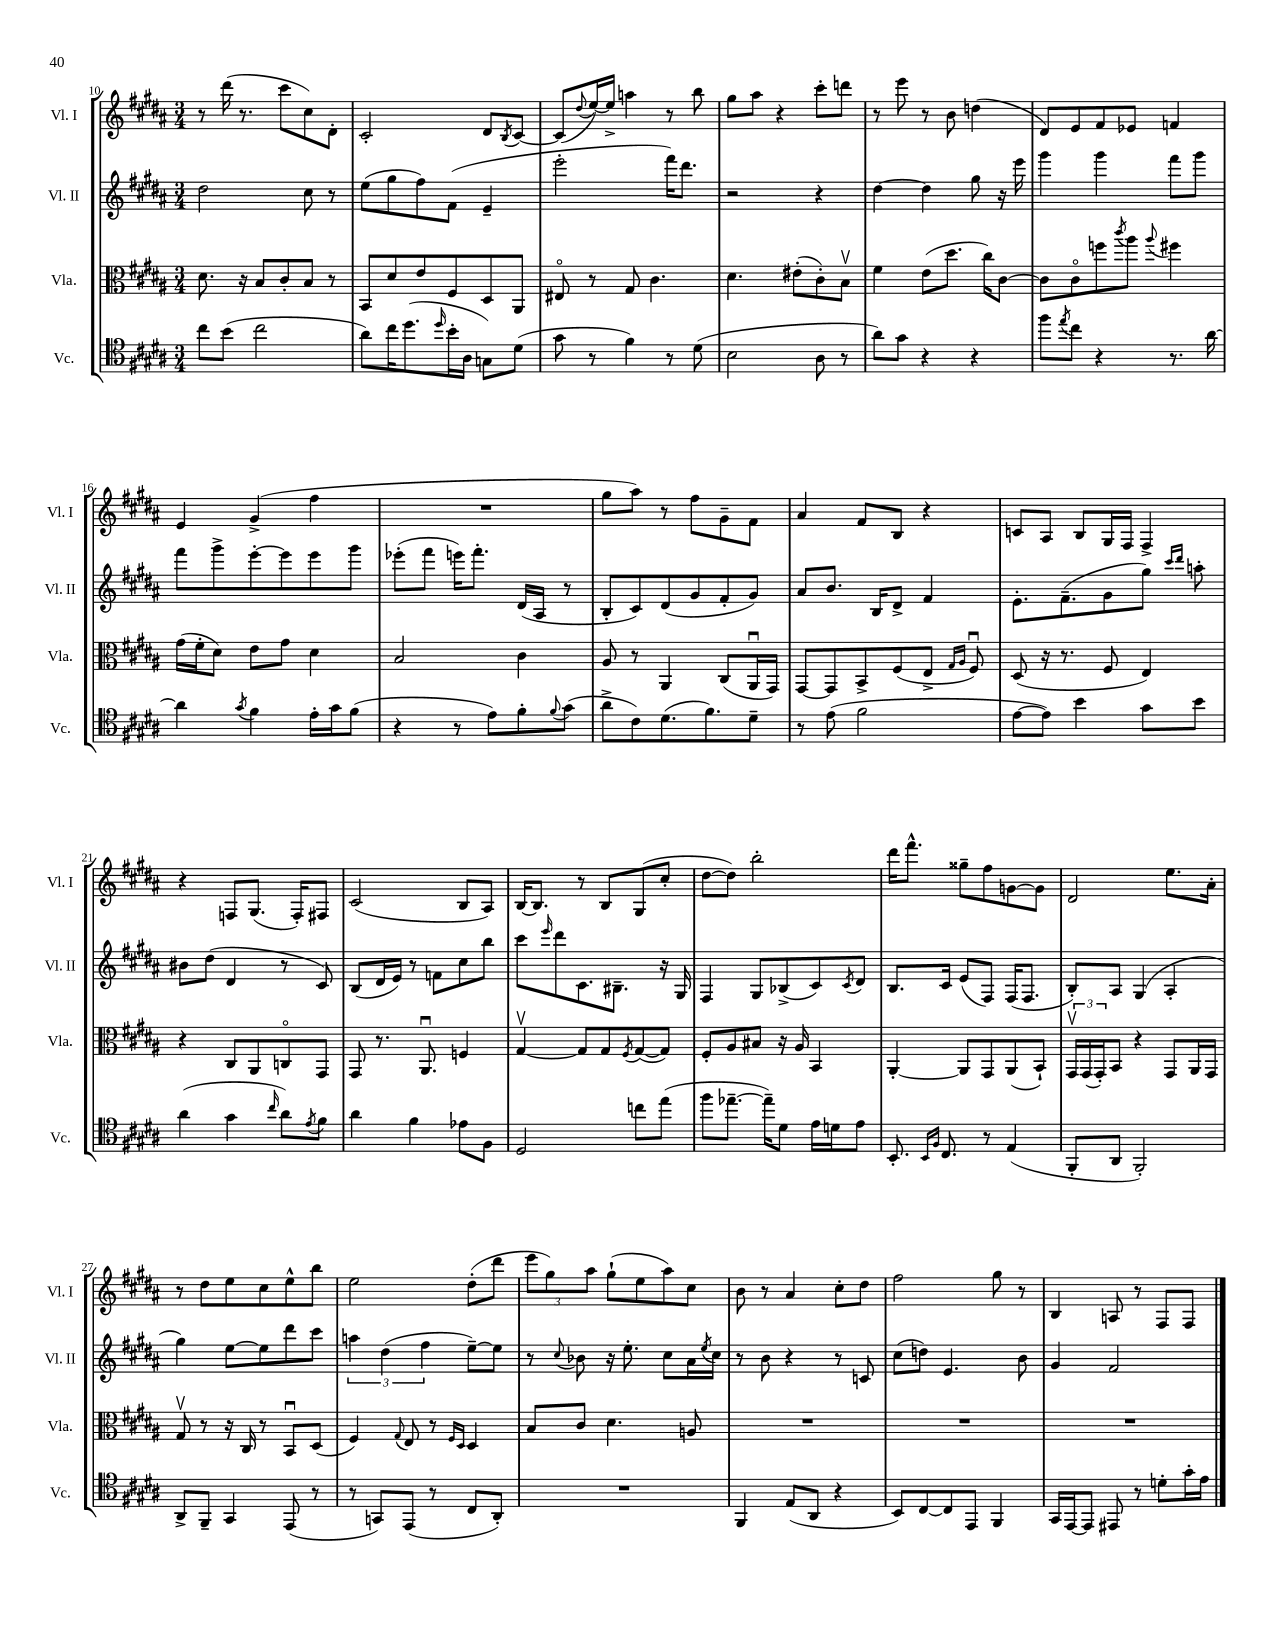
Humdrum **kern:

**kern	**kern	**kern	**kern
*staff4	*staff3	*staff2	*staff1
*clefC4	*clefC3	*clefG2	*clefG2
*k[f#c#g#d#a#]	*k[f#c#g#d#a#]	*k[f#c#g#d#a#]	*k[f#c#g#d#a#]
*M3/4	*M3/4	*M3/4	*M3/4
8cc#	8.d#	2dd#	8r
(8b	.	.	(16ddd#
.	16r	.	8.r
2cc#	8B	.	.
.	8c#'	.	8ccc#
.	8B	8cc#	8cc#)
.	8r	8r	8d#'
=	=	=	=
8a#)	8BB	(8ee	2c#'
16cc#	8d#	8gg#	.
(8.dd#	.	.	.
.	8e	8ff#)	.
16qqdd#	.	.	.
16b'	8F#	(8f#	.
16A#	.	.	.
8G)	8D#	4e~	8d#
.	.	.	8qB
(8d#	8AA#	.	[8c#
=	=	=	=
8g#	8E#o	2eee'	(8c#]
.	.	.	8qqdd#
8r	8r	.	[16ee)
.	.	.	16ee^]
4f#)	8G#	.	4aa
.	4.c#	.	.
8r	.	16fff#)	8r
.	.	8.ddd#	.
(8d#	.	.	8bb
=	=	=	=
2B	4.d#	2r	8gg#
.	.	.	8aa#
.	.	.	4r
.	(8e#'	.	.
8A#	8c#')	4r	8ccc#'
8r	8Bv	.	8ddd
=	=	=	=
8a#)	4f#	[4dd#	8r
8g#	.	.	8eee
4r	(8e	4dd#]	8r
.	8.dd#	.	8b
4r	.	8gg#	(4dd
.	16cc#)	.	.
.	[8c#	16r	.
.	.	16eee	.
=	=	=	=
8ff#	8c#]	4ggg#	8d#)
8qee	.	.	.
8cc#	8c#o	.	8e
4r	8ff	4ggg#	8f#
.	8qccc#	.	.
.	8aa#	.	8e-
.	8qqaa#	.	.
8.r	4ff#	8fff#	4f
.	.	8ggg#	.
[16a#	.	.	.
=	=	=	=
4a#]	(16g#	8fff#	4e
.	16f#'	.	.
.	8d#)	8ggg#^	.
8qg#	.	.	.
4f#	8e	[8eee'	(4g#^
.	8g#	8eee]	.
16e'	4d#	8eee	4ff#
16g#	.	.	.
(8f#	.	8ggg#	.
=	=	=	=
4r	2B	(8eee-'	2.r
.	.	8fff#	.
8r	.	16eee)	.
.	.	8.fff#'	.
8e)	.	.	.
8f#'	4c#	(16d#	.
.	.	16A#	.
8qqf#	.	.	.
(8g#	.	8r	.
=	=	=	=
8a#^	8A#	8B'	8gg#
8c#)	8r	8c#)	8aa#)
(8.d#	4AA#	(8d#	8r
.	.	8g#	8ff#
8.f#)	.	.	.
.	(8C#	8f#'	8g#~
8d#~	16AA#u	8g#)	8f#
.	16GG#)	.	.
=	=	=	=
8r	[8GG#	8a#	4a#
(8e	8GG#]	8.b	.
2f#	8BB^	.	8f#
.	.	16B	.
.	(8F#	8d#^	8B
.	8E^	4f#	4r
.	16qqG#	.	.
.	16qqA#	.	.
.	8F#u)	.	.
=	=	=	=
[8e	(8D#	8.e'	8c
8e])	16r	.	8A#
.	8.r	(8.f#~	.
4b	.	.	8B
.	8F#	8g#	16G#
.	.	.	16F#
8g#	4E)	8gg#)	4F#^
.	.	16qqccc#	.
.	.	16qqddd#	.
8b	.	8aa'	.
=	=	=	=
(4a#	4r	8b#	4r
.	.	(8dd#	.
4g#	8C#	4d#	8F
.	8AA#	.	(8.G#
16qqcc#	.	.	.
8a#)	8Co	8r	.
.	.	.	16F')
8qe	.	.	.
8f#	8GG#	8c#)	8F#
=	=	=	=
4a#	8GG#	(8B	(2c#
.	8.r	16d#	.
.	.	16e)	.
4f#	.	8r	.
.	8.AA#u	.	.
.	.	8f	.
8e-	4F	8cc#	8B
8F#	.	8bb	8A#)
=	=	=	=
2D#	[4G#v	8ccc#	[16B
.	.	.	8.B]
.	.	16qqeee	.
.	.	8ddd#	.
.	8G#]	8.c#	8r
.	8G#	.	8B
.	.	8.B#~	.
.	8qF#	.	.
8cc	([8G#	.	(8G#
(8ee	8G#])	16r	8cc#'
.	.	16G#	.
=	=	=	=
8ff#	8F#'	4F#	[8dd#
[8.ee-~	8A#	.	8dd#])
.	8B#	8G#	2bb'
16ee-~])	.	.	.
8d#	16r	(8B-^	.
.	16A#	.	.
16e	4BB	8c#)	.
16d	.	.	.
.	.	8qc#	.
8e	.	8d#	.
=	=	=	=
8.BB'	[4AA#'	8.B	16ddd#
.	.	.	8.fff#^^
16qqBB	.	.	.
16qqF#	.	.	.
8.C#	.	16c#	.
.	8AA#]	(8e	8gg##~
8r	8GG#	8F#)	8ff#
(4E	(8AA#	(16F#	[8g
.	.	8.F#	.
.	8BB`)	.	8g]
=	=	=	=
8FF#'	24GG#v	8B')	2d#
.	(24GG#	.	.
.	24GG#')	.	.
8AA#	8BB	8A#	.
2FF#')	4r	(4G#	.
.	8GG#	4A#'	8.ee
.	16AA#	.	.
.	16GG#	.	16a#'
=	=	=	=
8AA#^	8G#v	4gg#)	8r
8FF#~	8r	.	8dd#
4GG#	16r	[8ee	8ee
.	16C#	.	.
.	8r	8ee]	8cc#
(8EE	8BBu	8ddd#	8ee^^
8r	(8D#	8ccc#	8bb
=	=	=	=
8r	4F#)	6aa	2ee
8GG)	.	.	.
.	.	(6dd#	.
.	8qqG#	.	.
(8EE	8E	.	.
.	.	6ff#	.
8r	8r	.	.
.	16qqF#	.	.
.	16qqD#	.	.
8C#	4D#	[8ee~)	(8dd#'
8AA#')	.	8ee]	8ddd#
=	=	=	=
2.r	8B	8r	12eee
.	.	.	12gg#)
.	.	8qqcc#	.
.	8c#	8b-	.
.	.	.	12aa#
.	4.d#	16r	(8gg#`
.	.	8.ee'	.
.	.	.	8ee
.	.	8cc#	8aa#)
.	8A	16a#	8cc#
.	.	8qee	.
.	.	16cc#	.
=	=	=	=
4FF#	2.r	8r	8b
.	.	8b	8r
(8E	.	4r	4a#
8AA#	.	.	.
4r	.	8r	8cc#'
.	.	8c	8dd#
=	=	=	=
8BB)	2.r	(8cc#	2ff#
[8C#	.	8dd)	.
8C#]	.	4.e	.
8EE	.	.	.
4FF#	.	.	8gg#
.	.	8b	8r
=	=	=	=
16GG#	2.r	4g#	4B
[16EE	.	.	.
8EE]	.	.	.
8EE#	.	2f#	8A
8r	.	.	8r
8d'	.	.	8F#
16g#'	.	.	8F#
16e	.	.	.
==	==	==	==
*-	*-	*-	*-
